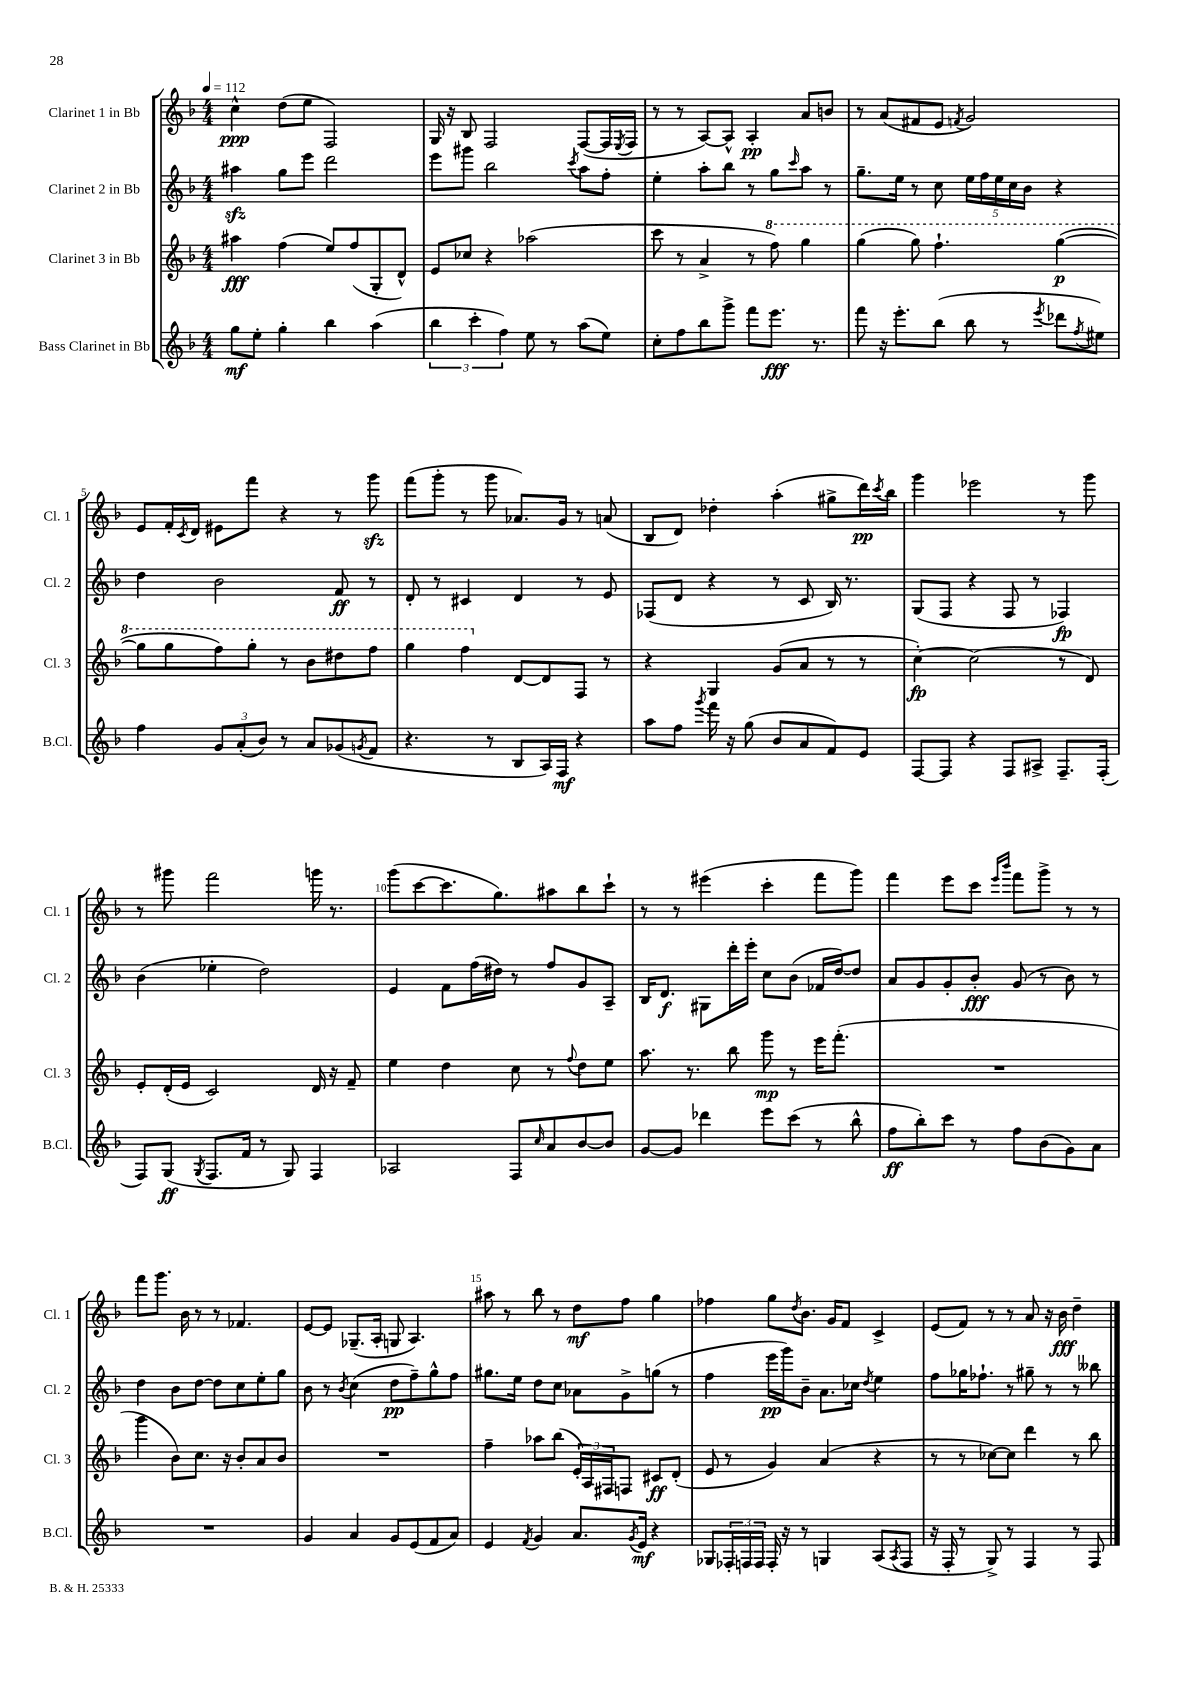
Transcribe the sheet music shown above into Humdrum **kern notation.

**kern	**dynam	**kern	**dynam	**kern	**dynam	**kern	**dynam
*part4	*part4	*part3	*part3	*part2	*part2	*part1	*part1
*staff4	*staff4	*staff3	*staff3	*staff2	*staff2	*staff1	*staff1
*I"Bass Clarinet in Bb	*	*I"Clarinet 3 in Bb	*	*I"Clarinet 2 in Bb	*	*I"Clarinet 1 in Bb	*
*I'B.Cl.	*	*I'Cl. 3	*	*I'Cl. 2	*	*I'Cl. 1	*
*clefG2	*	*clefG2	*	*clefG2	*	*clefG2	*
*k[b-]	*	*k[b-]	*	*k[b-]	*	*k[b-]	*
*M4/4	*	*M4/4	*	*M4/4	*	*M4/4	*
*MM112	*	*MM112	*	*MM112	*	*MM112	*
=1	=1	=1	=1	=1	=1	=1	=1
8gg\L	mf	4aa#X\	fff	4aa#Xzz\	.	4cc^^\	ppp
8ee'\J	.	.	.	.	.	.	.
4gg'\	.	(4ff\	.	8gg\L	.	(8dd\L	.
.	.	.	.	8eee\J	.	8ee\J	.
4bb-\	.	8ee/L)	.	2ddd\	.	2F/)	.
.	.	(8ff/	.	.	.	.	.
(4aa\	.	8G'/	.	.	.	.	.
.	.	8d^^/J)	.	.	.	.	.
=2	=2	=2	=2	=2	=2	=2	=2
6bb-\	.	8e/L	.	8eee\L	.	16G/	.
.	.	.	.	.	.	16r	.
.	.	8cc-X/J	.	8ggg#X\J	.	8B-/	.
6ccc'\	.	.	.	.	.	.	.
.	.	4r	.	2bb-\	.	2F/	.
6ff\)	.	.	.	.	.	.	.
8ee\	.	(2aa-X\	.	.	.	.	.
8r	.	.	.	.	.	.	.
.	.	.	.	8qccc/	.	.	.
(8aa\L	.	.	.	8aa\L	.	([8F/L	.
8ee\J)	.	.	.	8ff'\J	.	16F/L]	.
.	.	.	.	.	.	8qE/	.
.	.	.	.	.	.	16F/JJ	.
=3	=3	=3	=3	=3	=3	=3	=3
8cc'\L	.	8ccc\	.	4ee'\	.	8r	.
8ff\	.	8r	.	.	.	8r	.
8bb-\	.	4a^/	.	8aa'\L	.	[8A/L)	.
8ggg^\J	.	.	.	8bb-\J	.	8A^^/J]	.
8fff\L	.	8r	.	8r	.	4A'/	pp
*	*	*8va	*	*	*	*	*
8.eee\J	fff	8fff\)	.	8gg\L	.	.	.
.	.	.	.	16qqccc/	.	.	.
.	.	4ggg\	.	8aa\J	.	8a/L	.
8.r	.	.	.	.	.	.	.
.	.	.	.	8r	.	8bn/J	.
=4	=4	=4	=4	=4	=4	=4	=4
8fff\	.	(4ggg\	.	8.gg~\L	.	8r	.
16r	.	.	.	.	.	(8a/L	.
8.eee'\L	.	.	.	16ee\Jk	.	.	.
.	.	8ggg\)	.	8r	.	8f#X/	.
(8bb-\J	.	4.fff`\	.	8cc\	.	8e/J	.
.	.	.	.	.	.	8qfn/	.
8bb-\	.	.	.	20ee\LL	.	2g/)	.
.	.	.	.	20ff\	.	.	.
.	.	.	.	20ee\	.	.	.
8r	.	.	.	.	.	.	.
.	.	.	.	20cc\	.	.	.
.	.	.	.	20b-\JJ	.	.	.
8qeee/	.	.	.	.	.	.	.
8ddd-X\L	.	([4ggg\	p	4r	.	.	.
8qff/	.	.	.	.	.	.	.
8ee#X\J)	.	.	.	.	.	.	.
!!LO:LB:g=z
=5	=5	=5	=5	=5	=5	=5	=5
4ff\	.	8ggg\L]	.	4dd\	.	8e/L	.
.	.	8ggg\	.	.	.	16f'/L	.
.	.	.	.	.	.	8qc/	.
.	.	.	.	.	.	16d/JJ	.
12g/L	.	8fff\)	.	2b-\	.	8e#X\L	.
(12a'/	.	.	.	.	.	.	.
.	.	8ggg'\J	.	.	.	8fff\J	.
12b-/J)	.	.	.	.	.	.	.
8r	.	8r	.	.	.	4r	.
8a/L	.	8bb-\L	.	.	.	.	.
(8g-X/	.	8ddd#X\	.	8f/	ff	8r	.
8qgn/	.	.	.	.	.	.	.
8f/J	.	8fff\J	.	8r	.	8gggzz\	.
=6	=6	=6	=6	=6	=6	=6	=6
4.r	.	4ggg\	.	8d'/	.	(8fff\L	.
.	.	.	.	8r	.	8ggg'\J	.
.	.	4fff\	.	4c#X/	.	8r	.
8r	.	.	.	.	.	8ggg\	.
*	*	*X8va	*	*	*	*	*
8B-/L	.	[8d/L	.	4d/	.	8.a-X/L)	.
16A/L)	.	8d/]	.	.	.	.	.
16F/JJ	mf	.	.	.	.	16g/Jk	.
4r	.	8F/J	.	8r	.	8r	.
.	.	8r	.	8e/	.	(8an/	.
=7	=7	=7	=7	=7	=7	=7	=7
8aa\L	.	4r	.	(8F-X/L	.	8B-/L	.
8ff\J	.	.	.	8d/J	.	8d/J)	.
8qggg/	.	.	.	.	.	.	.
16fff\	.	4G/	.	4r	.	4dd-X'\	.
16r	.	.	.	.	.	.	.
(8gg\	.	.	.	.	.	.	.
8b-/L	.	(8g/L	.	8r	.	(4aa'\	.
8a/	.	8a/J	.	8c/	.	.	.
8f/)	.	8r	.	16B-/)	.	8gg#X^\L	.
.	.	.	.	8.r	.	.	.
8e/J	.	8r	.	.	.	16ddd\L)	pp
.	.	.	.	.	.	8qccc/	.
.	.	.	.	.	.	16bb-\JJ	.
=8	=8	=8	=8	=8	=8	=8	=8
[8F/L	.	[4cc'\)	fp	(8G/L	.	4ggg\	.
8F/J]	.	.	.	8F/J	.	.	.
4r	.	(2cc\]	.	4r	.	2eee-X\	.
8F/L	.	.	.	8F/	.	.	.
8A#X^/J	.	.	.	8r	.	.	.
8.F~/L	.	8r	.	4F-X/)	fp	8r	.
.	.	8d/)	.	.	.	8ggg\	.
(16F'/Jk	.	.	.	.	.	.	.
!!LO:LB:g=z
=9	=9	=9	=9	=9	=9	=9	=9
8F/L)	.	8e'/L	.	(4b-\	.	8r	.
(8G/J	ff	(16d'/L	.	.	.	8ggg#X\	.
.	.	16e/JJ	.	.	.	.	.
8qG/	.	.	.	.	.	.	.
8.F/L	.	2c/)	.	4ee-X'\	.	2fff\	.
16f/Jk	.	.	.	.	.	.	.
8r	.	.	.	2dd\)	.	.	.
8G/)	.	.	.	.	.	.	.
4F/	.	16d/	.	.	.	16gggn\	.
.	.	16r	.	.	.	8.r	.
.	.	8f~/	.	.	.	.	.
=10	=10	=10	=10	=10	=10	=10	=10
2A-X/	.	4ee\	.	4e/	.	(8ggg\L	.
.	.	.	.	.	.	[8ccc\	.
.	.	4dd\	.	8f\L	.	8.ccc\]	.
.	.	.	.	(16ff\L	.	.	.
.	.	.	.	16dd#X\JJ)	.	8.gg\)	.
8F/L	.	8cc\	.	8r	.	.	.
16qqcc/	.	.	.	.	.	.	.
8a/	.	8r	.	8ff/L	.	8aa#X\	.
.	.	8qqff/	.	.	.	.	.
[8b-/	.	8dd\L	.	8g/	.	8bb-\	.
8b-/J]	.	8ee\J	.	8A~/J	.	8ccc`\J	.
=11	=11	=11	=11	=11	=11	=11	=11
[8g/L	.	8.aa\	.	16B-/KL	.	8r	.
.	.	.	.	8.d/J	f	.	.
8g/J]	.	.	.	.	.	8r	.
.	.	8.r	.	.	.	.	.
4ddd-X\	.	.	.	8G#X\L	.	(4eee#X\	.
.	.	8bb-\	.	16ddd'\L	.	.	.
.	.	.	.	16eee'\JJ	.	.	.
8eee\L	.	8ggg\	mp	8cc\L	.	4ccc'\	.
(8ccc\J	.	8r	.	(8b-\J	.	.	.
8r	.	16eee\KL	.	16f-X/LL	.	8fff\L	.
.	.	(8.fff'\J	.	[16dd/J)	.	.	.
8bb-^^\	.	.	.	8dd/J]	.	8ggg\J)	.
=12	=12	=12	=12	=12	=12	=12	=12
8ff\L	ff	1r	.	8a/L	.	4fff\	.
8bb-'\)	.	.	.	8g/	.	.	.
8ccc\J	.	.	.	8g'/	.	8eee\L	.
8r	.	.	.	8b-'/J	fff	8ccc\J	.
.	.	.	.	.	.	16qqeee/LL	.
.	.	.	.	.	.	16qqbbb-/JJ	.
8ff\L	.	.	.	(8g/	.	8fff\L	.
(8b-\	.	.	.	8r	.	8ggg^\J	.
8g\)	.	.	.	8b-\)	.	8r	.
8a\J	.	.	.	8r	.	8r	.
!!LO:LB:g=z
=13	=13	=13	=13	=13	=13	=13	=13
1r	.	4ggg\	.	4dd\	.	8fff\L	.
.	.	.	.	.	.	8.ggg\J	.
.	.	8b-\L)	.	8b-\L	.	.	.
.	.	.	.	.	.	16b-\	.
.	.	8.cc\J	.	[8dd\J	.	8r	.
.	.	.	.	8dd\L]	.	8r	.
.	.	16r	.	.	.	.	.
.	.	8b-'/L	.	8cc\	.	4.f-X/	.
.	.	8a/	.	8ee'\	.	.	.
.	.	8b-/J	.	8gg\J	.	.	.
=14	=14	=14	=14	=14	=14	=14	=14
4g/	.	1r	.	8b-\	.	[8e/L	.
.	.	.	.	8r	.	8e/J]	.
.	.	.	.	8qb-/	.	.	.
4a/	.	.	.	(4cc\	.	(8.G-X~/L	.
.	.	.	.	.	.	16A'/Jk	.
8g/L	.	.	.	8dd\L	pp	8Gn/	.
(8e/	.	.	.	8ff~\)	.	4.A/)	.
8f/	.	.	.	8gg^^\	.	.	.
8a/J)	.	.	.	8ff\J	.	.	.
=15	=15	=15	=15	=15	=15	=15	=15
4e/	.	4ff~\	.	8.gg#X\L	.	8aa#X\	.
.	.	.	.	.	.	8r	.
.	.	.	.	16ee\Jk	.	.	.
8qf/	.	.	.	.	.	.	.
4g/	.	8aa-X\L	.	8dd\L	.	8bb-\	.
.	.	(8bb-\J	.	8cc\J	.	8r	.
8.a/L	.	24e'/LL)	.	8a-X\L	.	8dd\L	mf
.	.	24A/	.	.	.	.	.
.	.	24F#X/J	.	.	.	.	.
.	.	8Fn/J	.	8g^\	.	8ff\J	.
8qg/	.	.	.	.	.	.	.
16e/Jk	mf	.	.	.	.	.	.
4r	.	8c#X/L	ff	(8ggn\J	.	4gg\	.
.	.	(8d'/J	.	8r	.	.	.
=16	=16	=16	=16	=16	=16	=16	=16
8G-X/L	.	8e/	.	4ff\	.	4ff-X\	.
24F-X'/L	.	8r	.	.	.	.	.
24Fn/	.	.	.	.	.	.	.
24F/JJ	.	.	.	.	.	.	.
16F'/	.	4g/)	.	16eee\LL	pp	8gg\L	.
16r	.	.	.	16ggg\J)	.	.	.
.	.	.	.	.	.	8qdd/	.
8r	.	.	.	8b-~\J	.	8.b-\J	.
4Gn/	.	(4a/	.	8.a\L	.	.	.
.	.	.	.	.	.	16g/KL	.
.	.	.	.	.	.	8f/J	.
.	.	.	.	16cc-X\Jk	.	.	.
.	.	.	.	8qdd/	.	.	.
(8A/L	.	4r	.	4ee\	.	4c^/	.
8qA/	.	.	.	.	.	.	.
8F/J	.	.	.	.	.	.	.
=17	=17	=17	=17	=17	=17	=17	=17
16r	.	8r	.	8ff\L	.	(8e/L	.
16F'/	.	.	.	.	.	.	.
8r	.	8r	.	16gg-X\K	.	8f/J)	.
.	.	.	.	8.ff-X`\J	.	.	.
8G^/)	.	[8cc-X\L)	.	.	.	8r	.
8r	.	8cc-\J]	.	8r	.	8r	.
4F/	.	4ddd\	.	8gg#X~\	.	8a/	.
.	.	.	.	8r	.	16r	.
.	.	.	.	.	.	16b-\	fff
8r	.	8r	.	8r	.	4dd~\	.
8F/	.	8bb-\	.	8bb--X\	.	.	.
==	==	==	==	==	==	==	==
*-	*-	*-	*-	*-	*-	*-	*-
